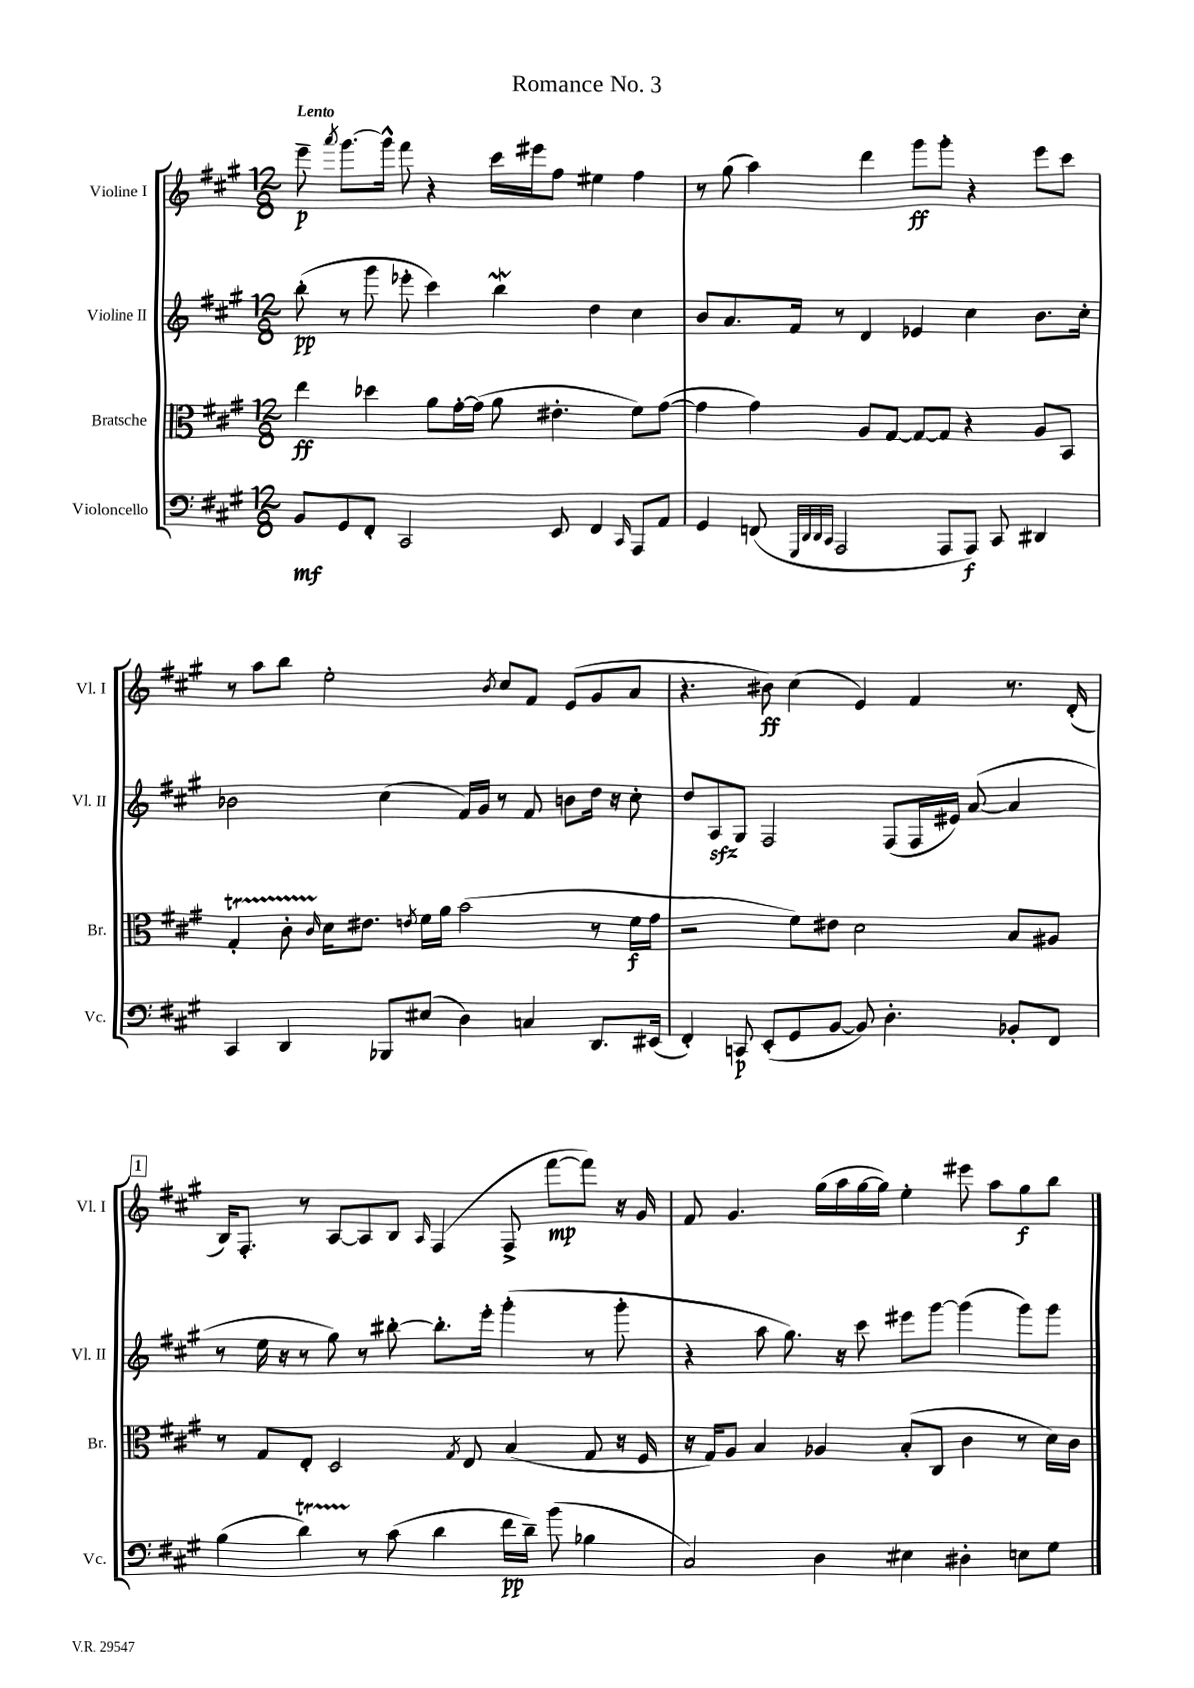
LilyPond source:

\header { title = "Romance No. 3" }
<<
\new StaffGroup <<
\new Staff = "s0" \with { instrumentName = "Violine I" shortInstrumentName = "Vl. I" } {
    \clef treble \key a \major \numericTimeSignature \time 12/8 \tempo "Lento"
    \autoBeamOff e'''8--\p \acciaccatura { a'''8 } gis'''8.[~ gis'''16]-^ fis'''8 r4 cis'''16[ eis'''16 fis''8] eis''4 fis''4 |
    r8 gis''8( a''4) d'''4 gis'''8[\ff gis'''8]-. r4 e'''8[ cis'''8] |
    r8 a''8[ b''8] e''2-. \acciaccatura { b'8 } cis''8[ fis'8] e'8[( gis'8 a'8] |
    r4. bis'8\ff) cis''4( e'4) fis'4 r8. d'16-.( |
    \mark \markup { \box "1" } b16[) fis8.]-. r8 a8[~ a8 b8] \grace { a16 } fis4( fis8-> fis'''8[~\mp fis'''8]) r16 gis'16 |
    fis'8 gis'4. gis''16[( a''16 gis''16~ gis''16]) e''4-. eis'''8 a''8[ gis''8\f b''8] \bar "|." |
}
\new Staff = "s1" \with { instrumentName = "Violine II" shortInstrumentName = "Vl. II" } {
    \clef treble \key a \major \numericTimeSignature \time 12/8
    \autoBeamOff b''8-.\pp( r8 gis'''8 ees'''8-. cis'''4) b''4\mordent d''4 cis''4 |
    b'8[ a'8. fis'16] r8 d'4 ees'4 cis''4 b'8.[ cis''16]-. |
    bes'2 cis''4( fis'16[) gis'16] r8 fis'8 b'8[ d''16] r16 cis''8-. |
    d''8[ a8\sfz gis8] fis2 fis8[( fis16 eis'16]) a'8~( a'4 |
    \mark \markup { \box "1" } r8 e''16 r16 r8 gis''8) r8 bis''8~-. bis''8.[-. e'''16]-. gis'''4-.( r8 gis'''8-. |
    r4 a''8 gis''8.) r16 cis'''8 eis'''8[ gis'''8]~ gis'''4( gis'''8[) gis'''8] \bar "|." |
}
\new Staff = "s2" \with { instrumentName = "Bratsche" shortInstrumentName = "Br." } {
    \clef alto \key a \major \numericTimeSignature \time 12/8
    \autoBeamOff e''4\ff des''4 a'8[ gis'16~-. gis'16]( a'8 eis'4.-. fis'8[) gis'8]~( |
    gis'4 gis'4) a8[ gis8]~ gis8[~ gis8] r4 a8[ b,8] |
    gis4-.\startTrillSpan cis'8-. \grace { cis'16 } d'16[\stopTrillSpan eis'8.] \acciaccatura { e'8 } fis'16[ a'16] b'2( r8 fis'16[\f gis'16] |
    r2 fis'8[) eis'8] d'2 b8[ ais8] |
    \mark \markup { \box "1" } r8 gis8[ e8]-. d2 \acciaccatura { gis8 } e8 b4( gis8 r16 fis16 |
    r16 gis16[) a8] b4 aes4 b8[-.( cis8] cis'4 r8 d'16[) cis'16] \bar "|." |
}
\new Staff = "s3" \with { instrumentName = "Violoncello" shortInstrumentName = "Vc." } {
    \clef bass \key a \major \numericTimeSignature \time 12/8
    \autoBeamOff b,8[\mf gis,8 fis,8]-. cis,2 e,8 fis,4 \grace { cis,16 } a,,8[ a,8] |
    gis,4 f,8( \grace { gis,,32[ d,32 d,32 cis,32] } a,,2 a,,8[ a,,8]\f) cis,8 dis,4 |
    cis,4 d,4 bes,,8[ eis8]( d4) c4 d,8.[ eis,16]( |
    fis,4-.) c,8\p e,8[-.( gis,8 b,8]~ b,8) d4.-. bes,8[-. fis,8] |
    \mark \markup { \box "1" } b4( d'4\startTrillSpan) r8\stopTrillSpan cis'8( d'4 fis'16[\pp d'16]--) b'8( bes4 |
    cis2) d4 eis4 dis4-. e8[ gis8] \bar "|." |
}
>>
>>
\layout { \context { \Score \remove "Bar_number_engraver" } }
